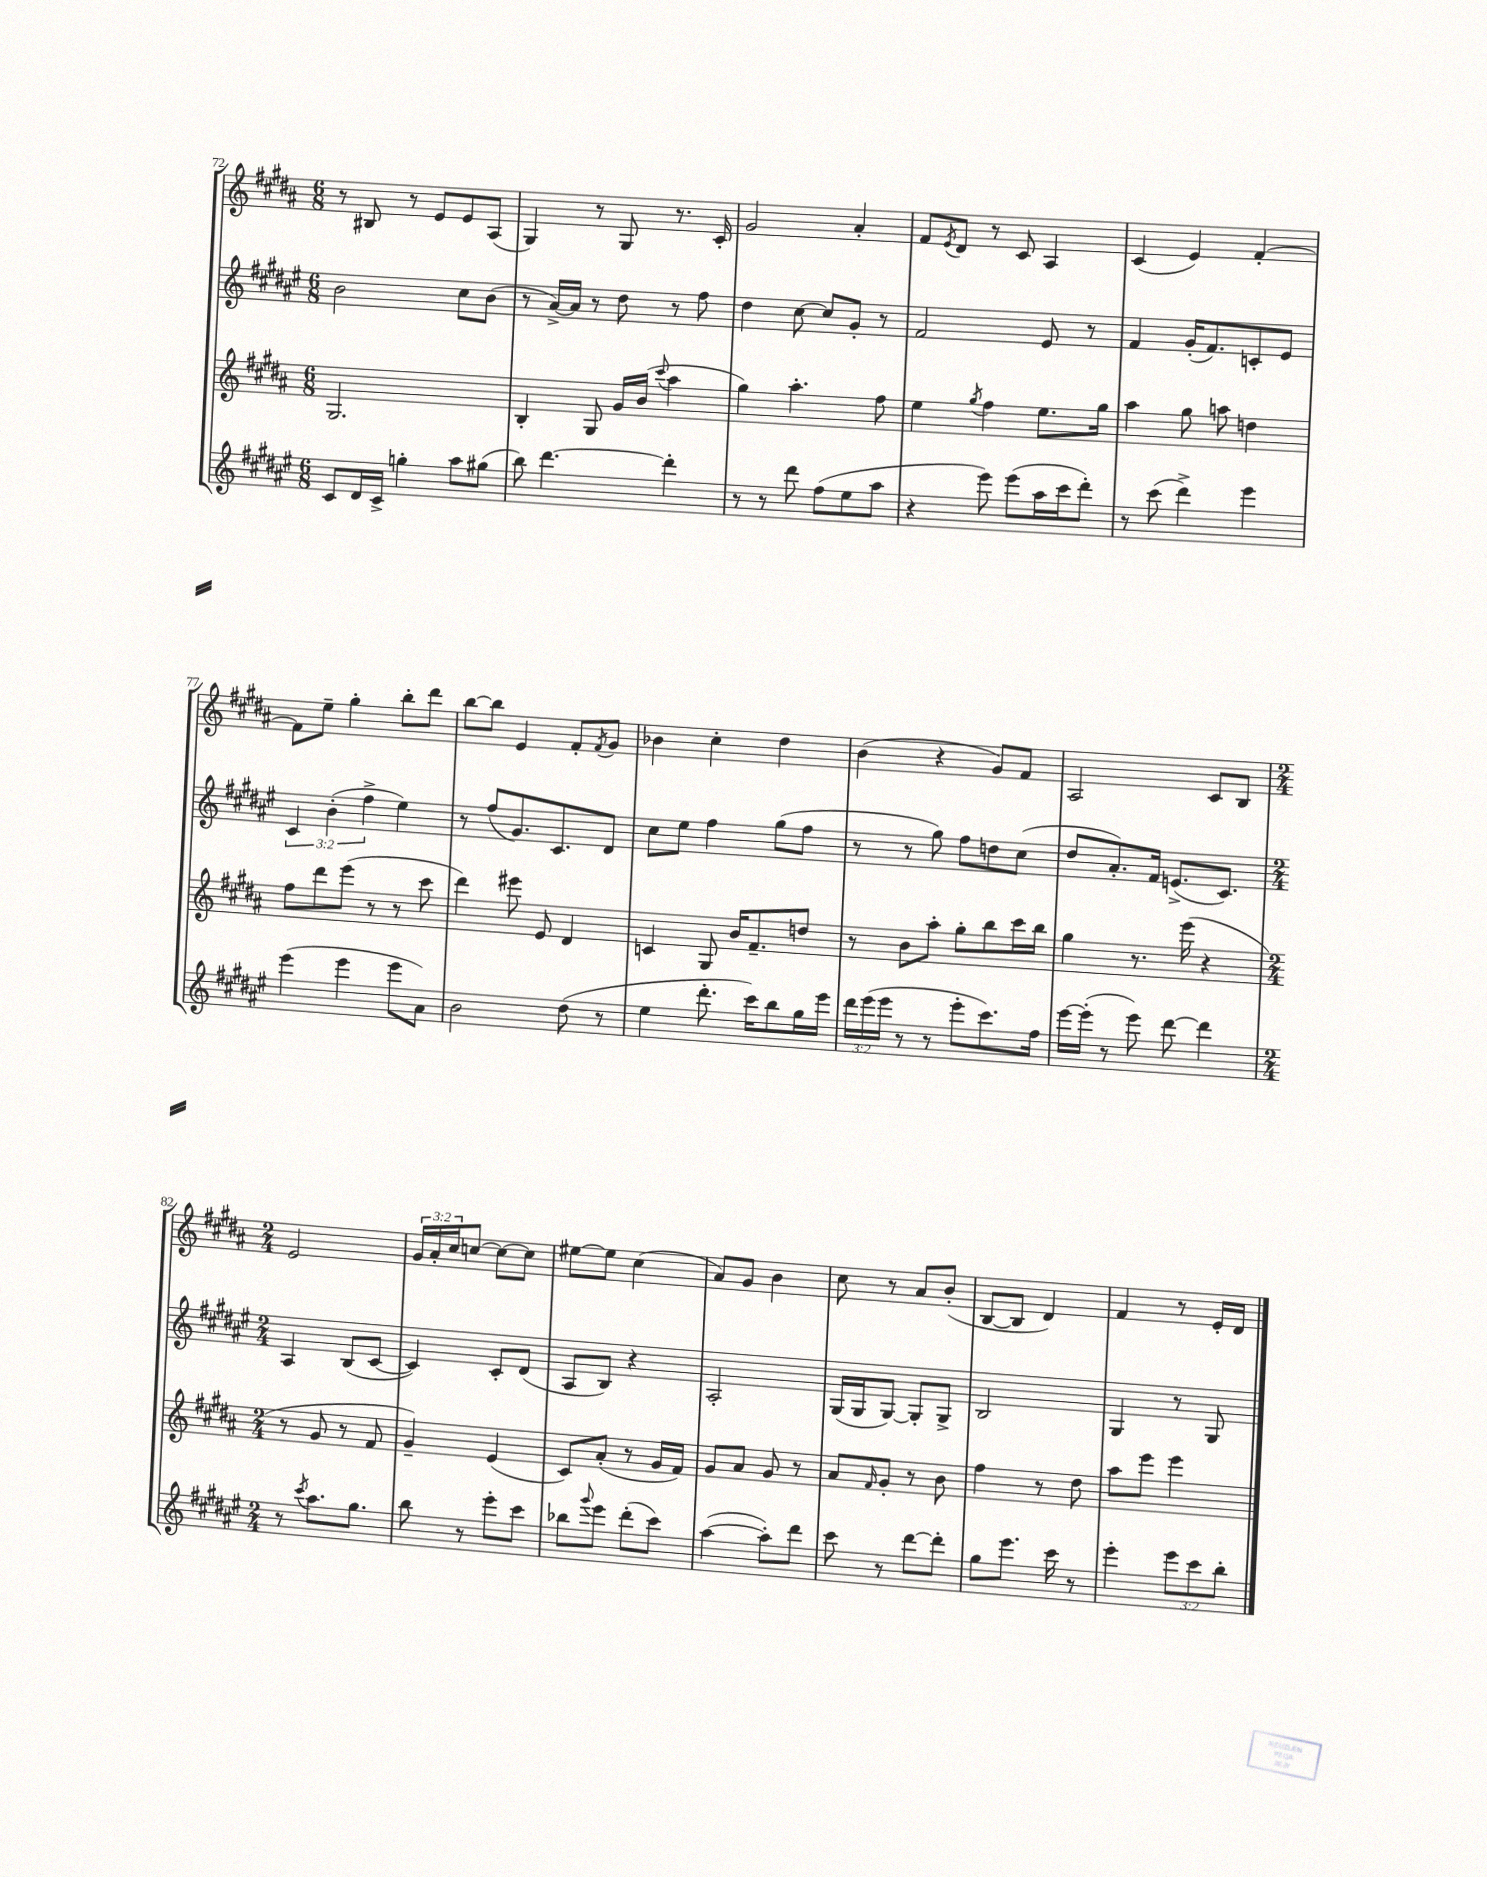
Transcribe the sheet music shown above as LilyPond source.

<<
\new StaffGroup <<
\new Staff = "s0" {
    \clef treble \key b \major \numericTimeSignature \time 6/8 \override Staff.TupletNumber.text = #tuplet-number::calc-fraction-text
    r8 bis8 r8 e'8 e'8 ais8( |
    gis4) r8 gis8 r8. cis'16-. |
    gis'2 ais'4-. |
    fis'8 \acciaccatura { e'8 } dis'8 r8 cis'8 ais4 |
    cis'4( e'4) fis'4~-. |
    fis'8 e''8-- gis''4-. b''8-. dis'''8 |
    b''8~ b''8 e'4 fis'8-. \acciaccatura { fis'8 } gis'8 |
    bes'4 cis''4-. dis''4 |
    b'4( r4 gis'8) fis'8 |
    ais2 cis'8 b8 |
    \numericTimeSignature \time 2/4 e'2 |
    \tuplet 3/2 { gis'16 ais'16-. cis''16 } c''8~ c''8~ c''8 |
    eis''8~ eis''8 cis''4( |
    ais'8) gis'8 b'4 |
    cis''8 r8 ais'8 b'8-.( |
    b8~ b8 dis'4) |
    fis'4 r8 e'16-. dis'16 \bar "|." |
}
\new Staff = "s1" {
    \clef treble \key fis \major \numericTimeSignature \time 6/8 \override Staff.TupletNumber.text = #tuplet-number::calc-fraction-text
    b'2 cis''8 b'8( |
    r8 ais'16~->) ais'16 r8 dis''8 r8 fis''8 |
    dis''4 cis''8~ cis''8 gis'8-. r8 |
    fis'2 eis'8 r8 |
    fis'4 gis'16-.( fis'8.) c'8-. eis'8 |
    \tuplet 3/2 { cis'4 b'4-.( fis''4-> } eis''4) |
    r8 fis''8( gis'8.) cis'8. dis'8 |
    cis''8 eis''8 fis''4 gis''8( fis''8 |
    r8 r8 gis''8) fis''8 d''8 cis''8( |
    dis''8 ais'8.-.) fis'16 e'8.->( cis'8.) |
    \numericTimeSignature \time 2/4 ais4 b8( cis'8~ |
    cis'4) cis'8-. dis'8( |
    ais8 b8) r4 |
    ais2-. |
    gis16( gis16 gis8~) gis8-. gis8-> |
    b2 |
    gis4 r8 gis8 \bar "|." |
}
\new Staff = "s2" {
    \clef treble \key b \major \numericTimeSignature \time 6/8
    gis2. |
    b4-. gis8 gis'16 b'16( \appoggiatura { cis'''8 } ais''4 |
    gis''4) ais''4.-. fis''8 |
    e''4 \acciaccatura { gis''8 } fis''4 e''8. gis''16 |
    ais''4 gis''8 a''8 d''4 |
    fis''8 dis'''8 e'''8( r8 r8 cis'''8 |
    dis'''4) eis'''8 e'8 dis'4 |
    c'4 gis8 b'16 fis'8.-- d''8 |
    r8 b'8 ais''8-. gis''8-. b''8 cis'''16 b''16 |
    gis''4 r8. e'''16( r4 |
    \numericTimeSignature \time 2/4 r8 gis'8 r8 fis'8 |
    gis'4--) e'4( |
    cis'8) ais'8-.( r8 gis'16 fis'16) |
    gis'8 ais'8 gis'8 r8 |
    ais'8 \grace { fis'16 } gis'8-. r8 b'8 |
    fis''4 r8 dis''8 |
    ais''8 e'''8 e'''4 \bar "|." |
}
\new Staff = "s3" {
    \clef treble \key fis \major \numericTimeSignature \time 6/8 \override Staff.TupletNumber.text = #tuplet-number::calc-fraction-text
    cis'8 dis'16 cis'16-> g''4-. ais''8 gis''8( |
    b''8) dis'''4.~ dis'''4-. |
    r8 r8 dis'''8 fis''8( eis''8 ais''8 |
    r4 eis'''8) eis'''8( ais''16 cis'''16 dis'''8-.) |
    r8 cis'''8( dis'''4->) eis'''4 |
    eis'''4( eis'''4 eis'''8 ais'8) |
    b'2 dis''8( r8 |
    eis''4 dis'''8.-. cis'''16) b''8 gis''16 eis'''16 |
    \tuplet 3/2 { dis'''16 eis'''16( eis'''16 } r8 r8 eis'''8-. cis'''8.) fis''16 |
    eis'''16~ eis'''16-.( r8 eis'''8) dis'''8~ dis'''4 |
    \numericTimeSignature \time 2/4 r8 \acciaccatura { cis'''8 } ais''8. gis''8. |
    b''8 r8 eis'''8-. cis'''8 |
    bes''8 \appoggiatura { gis'''8 } eis'''8 dis'''8-.( cis'''8) |
    ais''4~( ais''8-.) dis'''8 |
    cis'''8 r8 dis'''8~ dis'''8-. |
    gis''8 eis'''8. cis'''16 r8 |
    eis'''4-. \tuplet 3/2 { eis'''8 cis'''8 b''8-. } \bar "|." |
}
>>
>>
\layout { \context { \Score currentBarNumber = #72 } }
